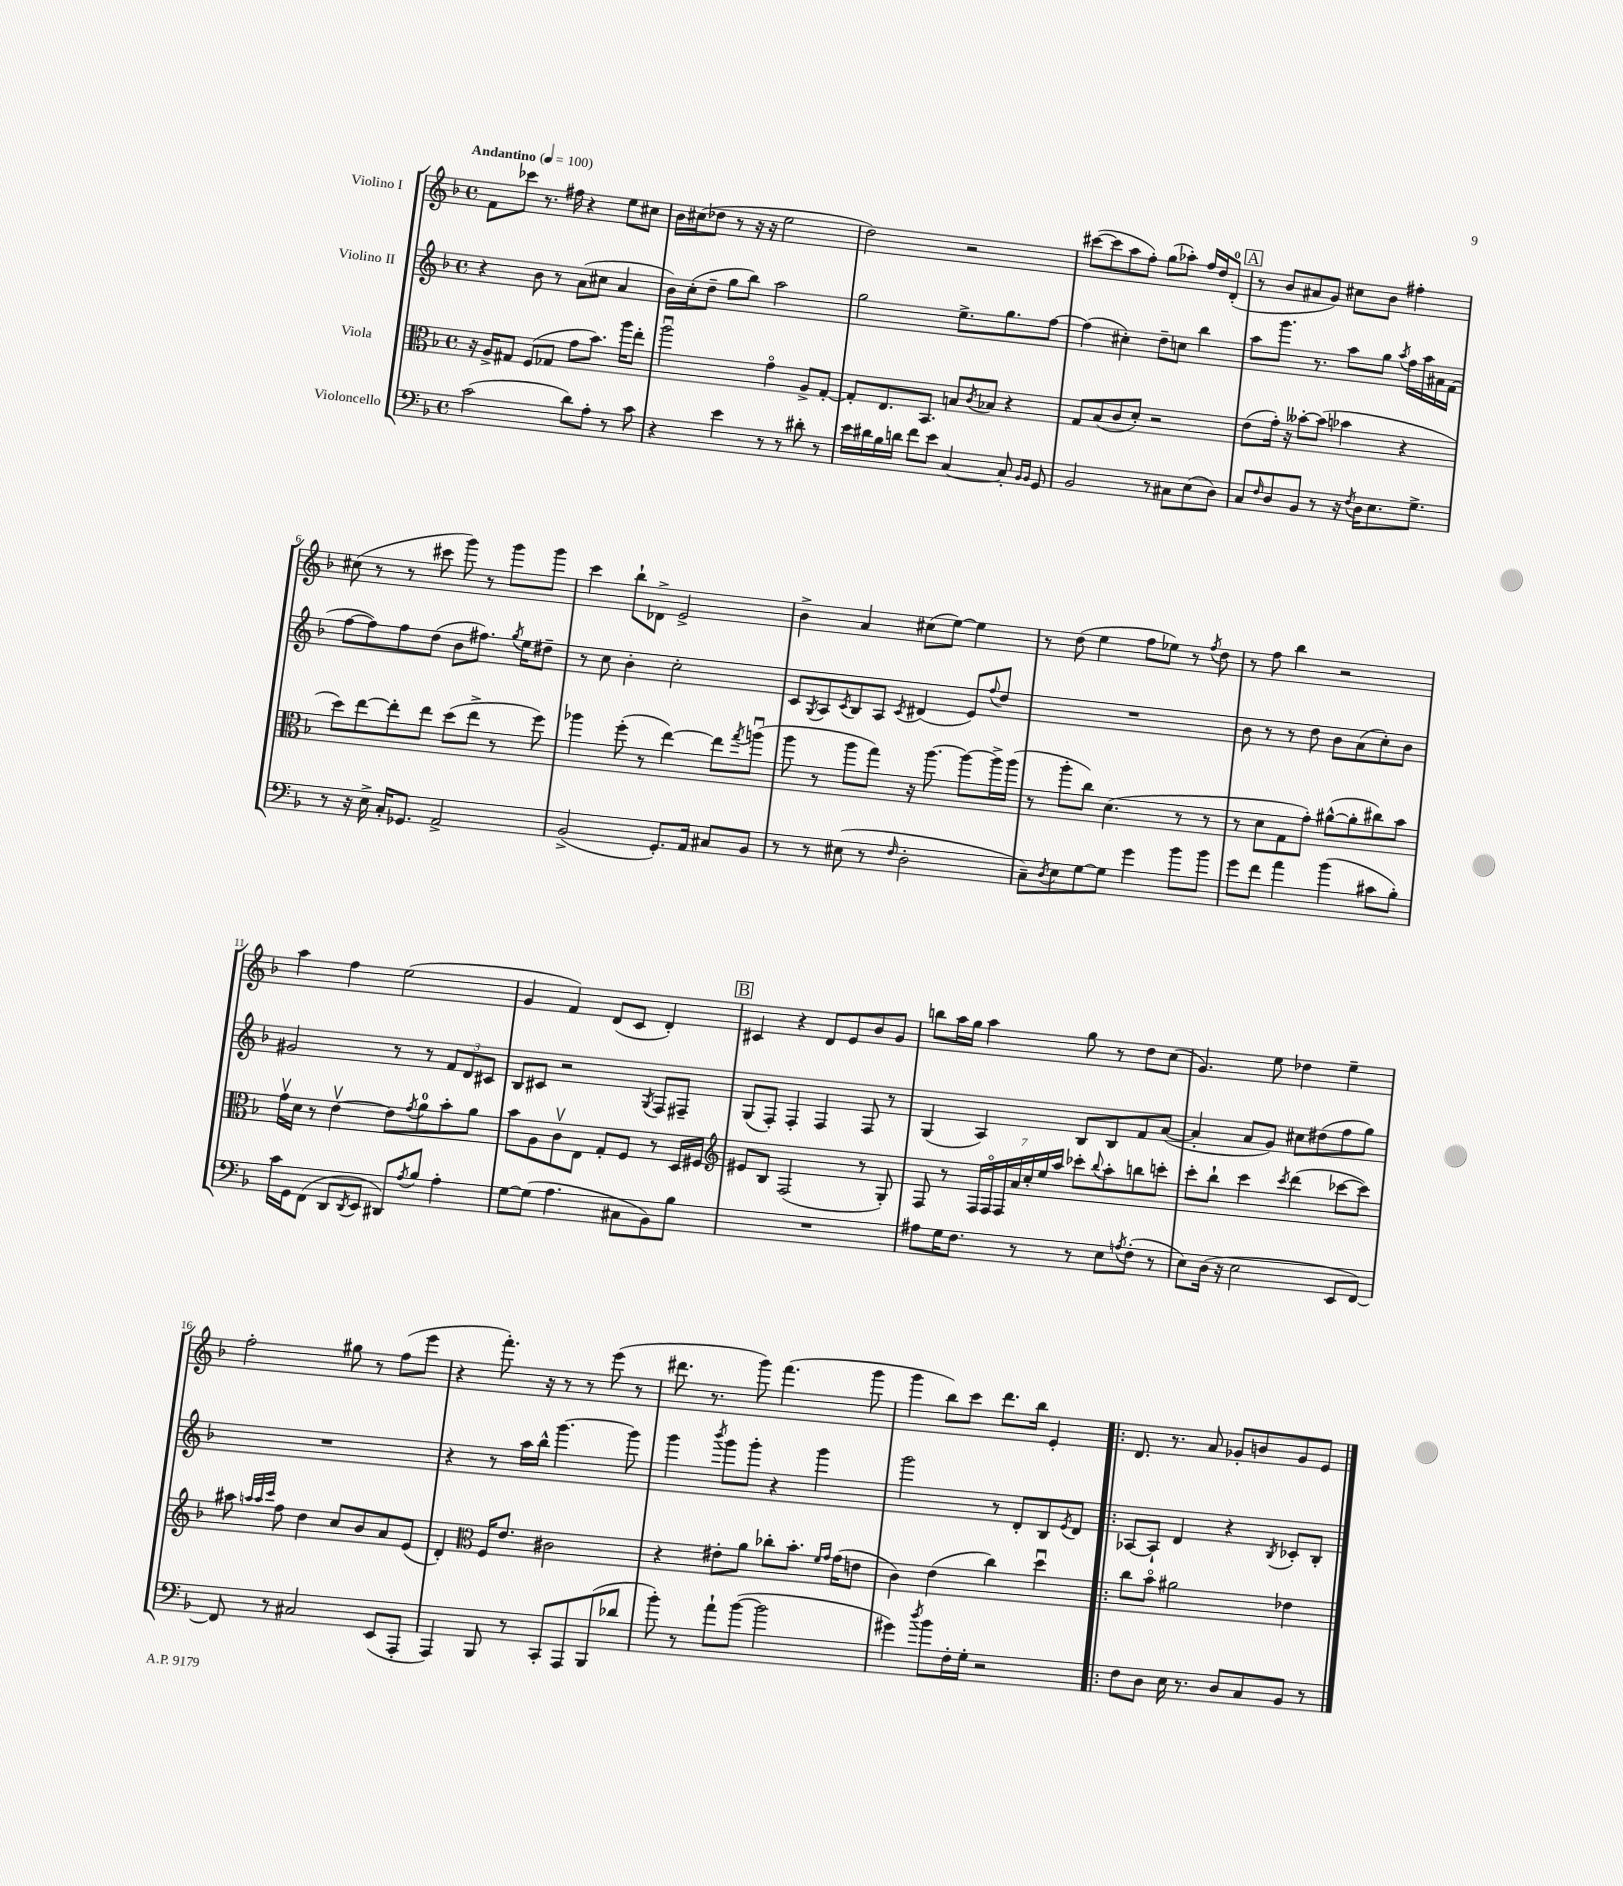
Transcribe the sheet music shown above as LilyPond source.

<<
\new StaffGroup <<
\new Staff = "s0" \with { instrumentName = "Violino I" } {
    \clef treble \key f \major \defaultTimeSignature \time 4/4 \tempo "Andantino" 4 = 100
    f'8 ces'''8 r8. fis''16 r4 e''8 cis''8 |
    bes'16 cis''16( des''8 r8 r16 r16 e''2 |
    d''2) r2 |
    cis'''8~( cis'''8 a''8 f''8-.) g''8( aes''8-.) f''16 d''16 d'8-0-.( |
    \mark \markup { \box "A" } r8 bes'8 ais'8 g'8) cis''8 bes'8 fis''4-. |
    cis''8( r8 r8 cis'''8 g'''8) r8 g'''8 g'''8 |
    c'''4 bes''8-! des'8-> e'2-> |
    bes'4-> a'4 cis''8( e''8~) e''4 |
    r8 d''8( e''4 f''8 ees''8) r8 \acciaccatura { f''8 } d''8 |
    r8 f''8 bes''4 r2 |
    a''4 f''4 e''2( |
    g'4 f'4) d'8( c'8 d'4-.) |
    \mark \markup { \box "B" } cis'4 r4 d'8 e'8 bes'8 g'8 |
    b''8 a''16 g''16 a''4 g''8 r8 d''8 c''8( |
    g'4.) e''8 des''4 e''4-- |
    f''2-. gis''8 r8 f''8( e'''8 |
    r4 f'''8.-.) r16 r8 r8 e'''8( r8 |
    dis'''8. r8. g'''8) f'''4.( g'''8 |
    g'''4 bes''8) c'''8 d'''8. bes''16 e'4-. |
    \bar ".|:" d'8. r8. a'8 ges'8-. b'8 ges'8 e'8 \bar "|." |
}
\new Staff = "s1" \with { instrumentName = "Violino II" } {
    \clef treble \key f \major \defaultTimeSignature \time 4/4
    r4 bes'8 r8 a'8( cis''8 a'4 |
    bes'16) c''16-.( d''8-- g''8 bes''8) a''2 |
    g''2 e''8.-> g''8. f''8~ |
    f''4( cis''4-.) d''8-- c''8 bes''4 |
    \mark \markup { \box "A" } a''8 g'''8. r8. a''8 g''8 \acciaccatura { a''8 } f''16 a''16 ais'16 f'16( |
    f''8~ f''8) f''8 d''8( bes'8 fis''8.) \acciaccatura { g''8 } e''16 dis''8-- |
    r8 c''8 bes'4-. c''2-. |
    c'8 \acciaccatura { g8 } a8 \acciaccatura { c'8 } bes8 a8 \acciaccatura { c'8 } dis'4( e'8) \appoggiatura { f''8 } d''8 |
    R1 |
    bes'8 r8 r8 d''8 bes'8 a'8( c''8-.) bes'8 |
    gis'2 r8 r8 \tuplet 3/2 { f'8 d'8 cis'8 } |
    bes8 cis'8 r2 \acciaccatura { g8 } f8 fis8-- |
    \mark \markup { \box "B" } g8( f8-.) f4-. f4 f8 r8 |
    g4( a4) bes8 bes8 f'8 a'8~( |
    a'4-. a'8 g'8) cis''8 dis''8( f''8 g''8) |
    R1 |
    r4 r8 a''16 bes''16-^ g'''4.~ g'''8 |
    g'''4 \acciaccatura { bes'''8 } g'''8 g'''8-. r4 g'''4 |
    g'''2 r8 d'8-. bes8 \acciaccatura { e'8 } d'8 |
    \bar ".|:" aes8~ aes8-! d'4 r4 \acciaccatura { bes8 } ces'8-. bes8-. \bar "|." |
}
\new Staff = "s2" \with { instrumentName = "Viola" } {
    \clef alto \key f \major \defaultTimeSignature \time 4/4
    r16 a16-> gis8 f8( ges8 g'8 bes'8.) a''16 e''8-. |
    a''2\downbow g'4\flageolet a8-> g8~-. |
    g8-. e8. bes,8. b8 \acciaccatura { c'8 } bes8 r4 |
    g8 bes8( c'8 d'8-.) r2 |
    \mark \markup { \box "A" } e'8( g'16-.) r16 beses'8~-. beses'8( bes'4 r4 |
    d''8) e''8~ e''8-. e''8 d''8( e''8-> r8 f''8) |
    aes''4 f''8-.( r8 e''4~) e''8 \acciaccatura { g''8 } a''8\downbow( |
    a''8 r8 a''8 g''8) r16 a''8.~ a''8~ a''16-> a''16( |
    r8 a''8-. c''8) d'4.( r8 r8 |
    r8 d'8 g8 g'8-.) ais'8~-^( ais'8-. cis''8) bes'8 |
    g'16\upbow d'16 r8 e'4~\upbow e'8 \acciaccatura { g'8 } a'8-0 bes'8-. a'8 |
    bes'8 a8 c'8\upbow e8 g8-. f8 r8 d16 fis16 |
    \mark \markup { \box "B" } \clef treble eis'8 bes8 f2( r8 g8-.) |
    f8 r8 \tuplet 7/4 { f16 f16\flageolet f16 a'16 c''16-. e''16 a''16 } ces'''8-. \appoggiatura { bes''8 } a''8-. b''8 c'''8-. |
    c'''8-. bes''8-! c'''4 \acciaccatura { c'''8 } d'''4( ces'''8~ ces'''8) |
    ais''8 \grace { a''32 a''32 c'''32 } f''8 d''4 c''8 bes'8 a'8 e'8( |
    d'4-.) \clef alto f16 e'8. cis'2 |
    r4 eis'8-. a'8 ces''8-. bes'8.-. \grace { f'16 g'16 } g'16( e'8 |
    c'4) e'4( c''4) d''4\downbow |
    \bar ".|:" c''8 bes'8\flageolet ais'2 ees'4 \bar "|." |
}
\new Staff = "s3" \with { instrumentName = "Violoncello" } {
    \clef bass \key f \major \defaultTimeSignature \time 4/4
    c'2( d'8) a8-. r8 c'8 |
    r4 e'4 r8 r8 dis'8-. r8 |
    e'16 dis'16 bes16 d'16 f'8 e'8 c4~ c8-. \grace { bes,16 bes,16 } g,8 |
    bes,2 r8 cis8 e8( d8) |
    \mark \markup { \box "A" } c8 \grace { f16 } d8 bes,8 r8 r16 \acciaccatura { f8 } d16 e8. g8.-> |
    r8 r16 e16-> c16-. ges,8. a,2-> |
    bes,2->( g,8.-.) a,16 cis8 bes,8 |
    r8 r8 eis8( r8 \grace { f16 } d2-. |
    c8--) \acciaccatura { d8 } e8 g8~ g8 g'4 bes'8 bes'8 |
    g'8 f'8 a'4 bes'4( cis'8 bes8-.) |
    c'16 g,16 f,8( d,8 \acciaccatura { d,8 } e,8 dis,8) \acciaccatura { a8 } bes8 a4-. |
    g8~ g8( a4. cis8 bes,8) bes8 |
    \mark \markup { \box "B" } R1 |
    ais8 g16 f8. r8 r8 e8 \acciaccatura { a8 } f8-.( r8 |
    e8) d16( r16 e2 e,8 f,8~) |
    f,8 r8 cis2 e,8( a,,8-. |
    a,,4) bes,,8 r8 c,8-. a,,8 bes,,8( des'8 |
    bes'8-.) r8 a'8-! bes'8~( bes'2 |
    gis'4) \acciaccatura { d''8 } bes'8 f16-. g16-. r2 |
    \bar ".|:" f8 d8 e16 r8. d8 c8 bes,8 r8 \bar "|." |
}
>>
>>
